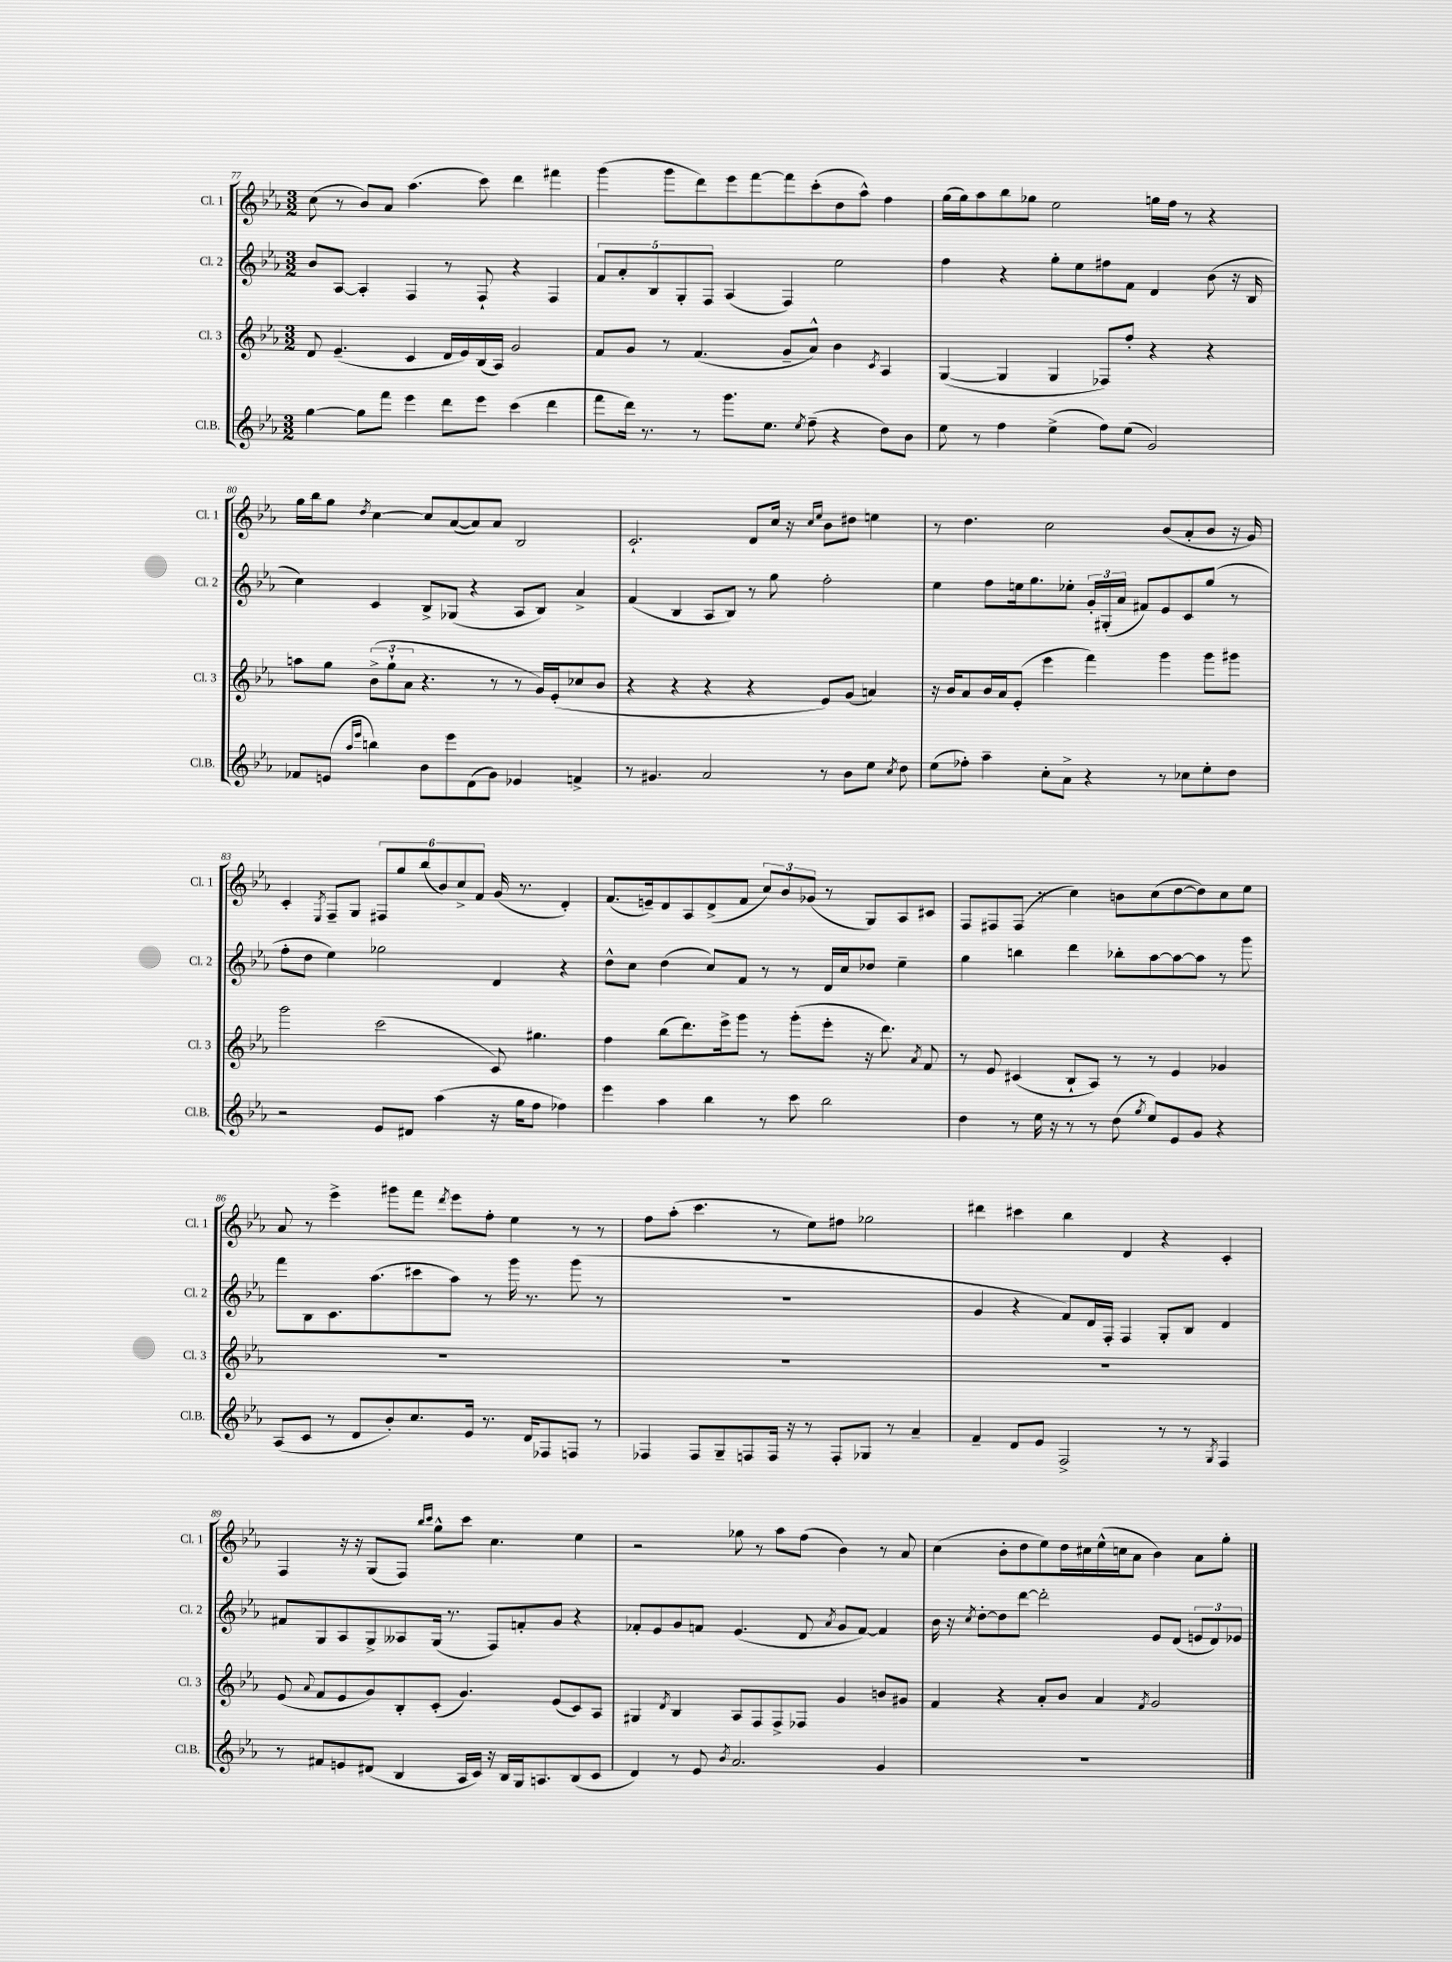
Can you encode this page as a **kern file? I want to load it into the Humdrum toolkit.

**kern	**kern	**kern	**kern
*part4	*part3	*part2	*part1
*staff4	*staff3	*staff2	*staff1
*I"Cl.B.	*I"Cl. 3	*I"Cl. 2	*I"Cl. 1
*I'Cl.B.	*I'Cl. 3	*I'Cl. 2	*I'Cl. 1
*clefG2	*clefG2	*clefG2	*clefG2
*k[b-e-a-]	*k[b-e-a-]	*k[b-e-a-]	*k[b-e-a-]
*M3/2	*M3/2	*M3/2	*M3/2
=77	=77	=77	=77
[4gg\	8d/	8b-/L	(8cc\
.	(4.e-~/	[8A-/J	8r
8gg\L]	.	4A-'/]	8b-/L)
8fff\J	.	.	8a-/J
4eee-\	4c/	4F/	(4.aa-\
8ddd\L	16d/LL	8r	.
.	16e-/)	.	.
8eee-\J	(16B-/	8F`/	8ccc\)
.	16A-/JJ)	.	.
(4ccc\	2g/	4r	4ddd\
4ddd\	.	4F/	4fff#X\
=78	=78	=78	=78
8fff\L	8f/L	10f/L	(4ggg\
.	.	10a-'/	.
16ddd\Jk)	8g/J	.	.
8.r	.	.	.
.	.	10B-/	.
.	8r	.	8ggg\L
.	.	10G'/	.
8r	(4.f/	.	8ddd\)
.	.	10F/J	.
8.ggg\L	.	(4A-/	8eee-\
.	.	.	[8fff\
8.ee-\J	.	.	.
.	8g~/L	4F/)	8fff\]
8qee-/	.	.	.
(8ff~\	8a-^^/J)	.	(8ccc'\
4r	4b-\	2ee-\	8dd\
.	.	.	8aa-^^\J)
.	8qc/	.	.
8dd\L)	4A-/	.	4ff\
8b-\J	.	.	.
=79	=79	=79	=79
8ee-\	([4G/	4ff\	(16gg\LL
.	.	.	16gg\J)
8r	.	.	8aa-\
4ff\	4G/]	4r	8bb-\
.	.	.	8gg-X\J
(4ee-^\	4G/	8gg'\L	2ee-\
.	.	8ee-\	.
8ff\L)	8F-X/L)	8ff#X\	.
(8ee-\J	8ff'/J	8f\J	.
2g/)	4r	4d/	16ggn\LL
.	.	.	16ff\JJ
.	.	.	8r
.	4r	(8b-\	4r
.	.	16r	.
.	.	16B-/	.
!!LO:LB:g=z
=80	=80	=80	=80
8f-X/L	8aan\L	4cc\)	16gg\LL
.	.	.	16bb-\J
(8en/J	8gg\J	.	8gg\J
16qqaa-/LL	.	.	.
16qqeee-/JJ	.	.	8qdd/
4bbn\)	(12b-^\L	4c/	[4cc\
.	12gg`\	.	.
.	12a-\J	.	.
8b-\L	4.r	8B-^/L	8cc/L]
8eee-\	.	(8G-X/J	([8a-/
(8d\	.	4r	8a-/])
8g\J)	8r	.	8a-/J
4e-X/	8r	8A-/L	2B-/
.	16g/LL)	8B-/J)	.
.	(16e-'/J	.	.
4fn^/	8cc-X/	4a-^/	.
.	8b-/J	.	.
=81	=81	=81	=81
8r	4r	(4f/	2.c`/
4.g#X/	.	.	.
.	4r	4B-/	.
2a-/	4r	8A-/L	.
.	.	8B-/J)	.
.	4r	8r	8d/L
.	.	8gg\	16cc/Jk
.	.	.	16r
.	.	.	16qqcc/LL
.	.	.	16qqee-/JJ
8r	8e-/L)	2ff'\	8b-\L
8b-\L	(8g/J	.	8dd#X\J
8ee-\J	4an/)	.	4een\
8qcc/	.	.	.
8dd\	.	.	.
=82	=82	=82	=82
(8ee-\L	16r	4ee-\	8r
.	16b-/KL	.	.
8ff-X'\J)	8a-/	.	4.dd\
4aa-~\	16b-/L	8ff\L	.
.	16a-/J	.	.
.	(8e-'/J	16een\k	.
.	.	8.gg\	.
8cc'\L	4eee-\	.	2cc\
8a-^\J	.	8ee-X'\J	.
4r	4fff\)	24g'/LL	.
.	.	(24G#X'/	.
.	.	24a-/JJ	.
.	.	8f#X/L)	.
8r	4ggg\	8e-/	(8b-/L
8cc-X\L	.	8c/	8a-'/
8ee-'\	8ggg\L	(8gg/J	8b-/J
8dd\J	8ggg#X\J	8r	16r
.	.	.	16g/)
!!LO:LB:g=z
=83	=83	=83	=83
2r	2ggg\	8ff'\L	4c'/
.	.	8dd\J	.
.	.	.	8qE-/
.	.	4ee-\)	8F~/L
.	.	.	8G/J
8e-/L	(2ccc\	2gg-X\	12F#X/L
.	.	.	12gg/
8d#X/J	.	.	.
.	.	.	(12bb-/
(4aa-\	.	.	12b-/)
.	.	.	12cc^/
.	.	.	12f/J
16r	8c/)	4d/	(16g/
16gg\KL	.	.	8.r
8ff\J	4.gg#X\	.	.
4ff-X\)	.	4r	4d'/)
=84	=84	=84	=84
4eee-\	4ff\	8dd^^\L	(8.f/L
.	.	8cc\J	.
.	.	.	16en~/k)
4aa-\	(8bb-\L	(4dd\	8d/
.	8.ddd\)	.	8A-/
4bb-\	.	8cc/L)	(8d^/
.	16eee-^\k	.	.
.	8ggg\J	8f/J	8f/J
8r	8r	8r	12cc/L)
.	.	.	12b-/
8ccc\	(8ggg'\L	8r	.
.	.	.	(12g-X/J
2bb-\	8eee-'\J	16d/LL	8r
.	.	16cc/J	.
.	16r	8dd-X/J	8G/L)
.	8.ddd\)	.	.
.	.	4ee-~\	8A-/
.	8qa-/	.	.
.	8f/	.	8c#X/J
=85	=85	=85	=85
4dd\	8r	4gg\	8F/L
.	8e-/	.	8F#X/
8r	(4c#X/	4bbn\	(8F#/J
16ee-\	.	.	8r
16r	.	.	.
8r	8B-`/L	4ddd\	4cc\)
8r	8A-/J)	.	.
(8dd\	8r	8bb-X'\L	8bn\L
8qgg/	.	.	.
8ee-/L)	8r	[8aa-\	(8cc\
8e-/	4e-/	8aa-\_	[8dd\
8g/J	.	8aa-\J]	8dd\])
4r	4g-X/	8r	8cc\
.	.	8ggg\	8ee-\J
!!LO:LB:g=z
=86	=86	=86	=86
(8A-/L	1.r	8fff\L	8a-/
8c/J	.	8B-\	8r
8r	.	8.c\	4eee-^\
8d/L	.	.	.
.	.	(8.aa-\	.
8b-'/)	.	.	8ggg#X\L
8.cc/	.	8ccc#X\	8fff\J
.	.	.	8qddd/
.	.	8aa-\J)	8eee-\L
16e-/Jk	.	.	.
8.r	.	8r	8ff'\J
.	.	16ggg\	4ee-\
16d/KL	.	8.r	.
8F-X/	.	.	.
8Fn/J	.	(8ggg\	8r
8r	.	8r	8r
=87	=87	=87	=87
4F-X/	1.r	1.r	8ff\L
.	.	.	(8aa-'\J
8F-/L	.	.	4.ccc\
8G~/	.	.	.
8Fn/	.	.	.
16F/Jk	.	.	8r
16r	.	.	.
8r	.	.	8ee-\L)
8F'/L	.	.	8ff#X\J
8G-X/J	.	.	2gg-X\
8r	.	.	.
4a-~/	.	.	.
=88	=88	=88	=88
4f~/	1.r	4g/	4ddd#X\
8d/L	.	4r	4ccc#X\
8e-/J	.	.	.
2F^/	.	8f/L)	4bb-\
.	.	16d/L	.
.	.	16F'/JJ	.
.	.	4F/	4d/
8r	.	8G'/L	4r
8r	.	8B-/J	.
8qG/	.	.	.
4F/	.	4d/	4c'/
!!LO:LB:g=z
=89	=89	=89	=89
8r	(8e-/	8f#X/L	4F/
.	8qqa-/	.	.
8f#X/L	8f/L	8G/	.
8en/	8e-/	8A-/	16r
.	.	.	16r
(8d#X/J	8g/)	8G^/	(8G/L
4B-/	8B-'/	8A--X/	8F/J)
.	.	.	16qqbb-/LL
.	.	.	16qqccc/JJ
.	(8c'/J	(16G/Jk	8gg^^\L
.	.	8.r	.
16A-/LL	4.g/)	.	8ccc\J
16c/JJ)	.	.	.
16r	.	8F/L)	4.cc\
16B-/LL	.	.	.
16G/J	.	8fn'/	.
8.An/	.	.	.
.	(8e-/L	8g/J	.
(8B-/	8c/)	4r	4ee-\
8c/J	8A-/J	.	.
=90	=90	=90	=90
4d/)	4G#X/	8f-X'/L	2r
.	.	8e-/	.
.	8qd/	.	.
8r	4B-/	8g/	.
8e-/	.	8fn/J	.
8qb-/	.	.	.
2.a-/	8A-/L	(4.e-/	8gg-X\
.	8F/	.	8r
.	8F^/	.	8aa-\L
.	8F-X/J	8d/	(8ff\J
.	.	8qa-/	.
.	4g/	8g/L	4b-\)
.	.	[8f/J)	.
4g/	8bn/L	4f/]	8r
.	8g#X/J	.	8a-/
=91	=91	=91	=91
1.r	4f/	16b-\	(4cc\
.	.	16r	.
.	.	8qcc/	.
.	.	[8dd'\L	.
.	4r	8dd\]	8b-'\L
.	.	[8ddd\J	8dd\
.	8a-'/L	2ddd'\]	8ee-\)
.	8b-/J	.	16dd\L
.	.	.	16cc#X\
.	4a-/	.	(16ee-^^\
.	.	.	16ccn\J
.	.	.	8a-\J
.	8qf/	.	.
.	2g/	8e-/L	4b-\)
.	.	(8d/J	.
.	.	12en/L	8a-\L
.	.	12d/)	.
.	.	.	8gg'\J
.	.	12e-X/J	.
==	==	==	==
*-	*-	*-	*-
